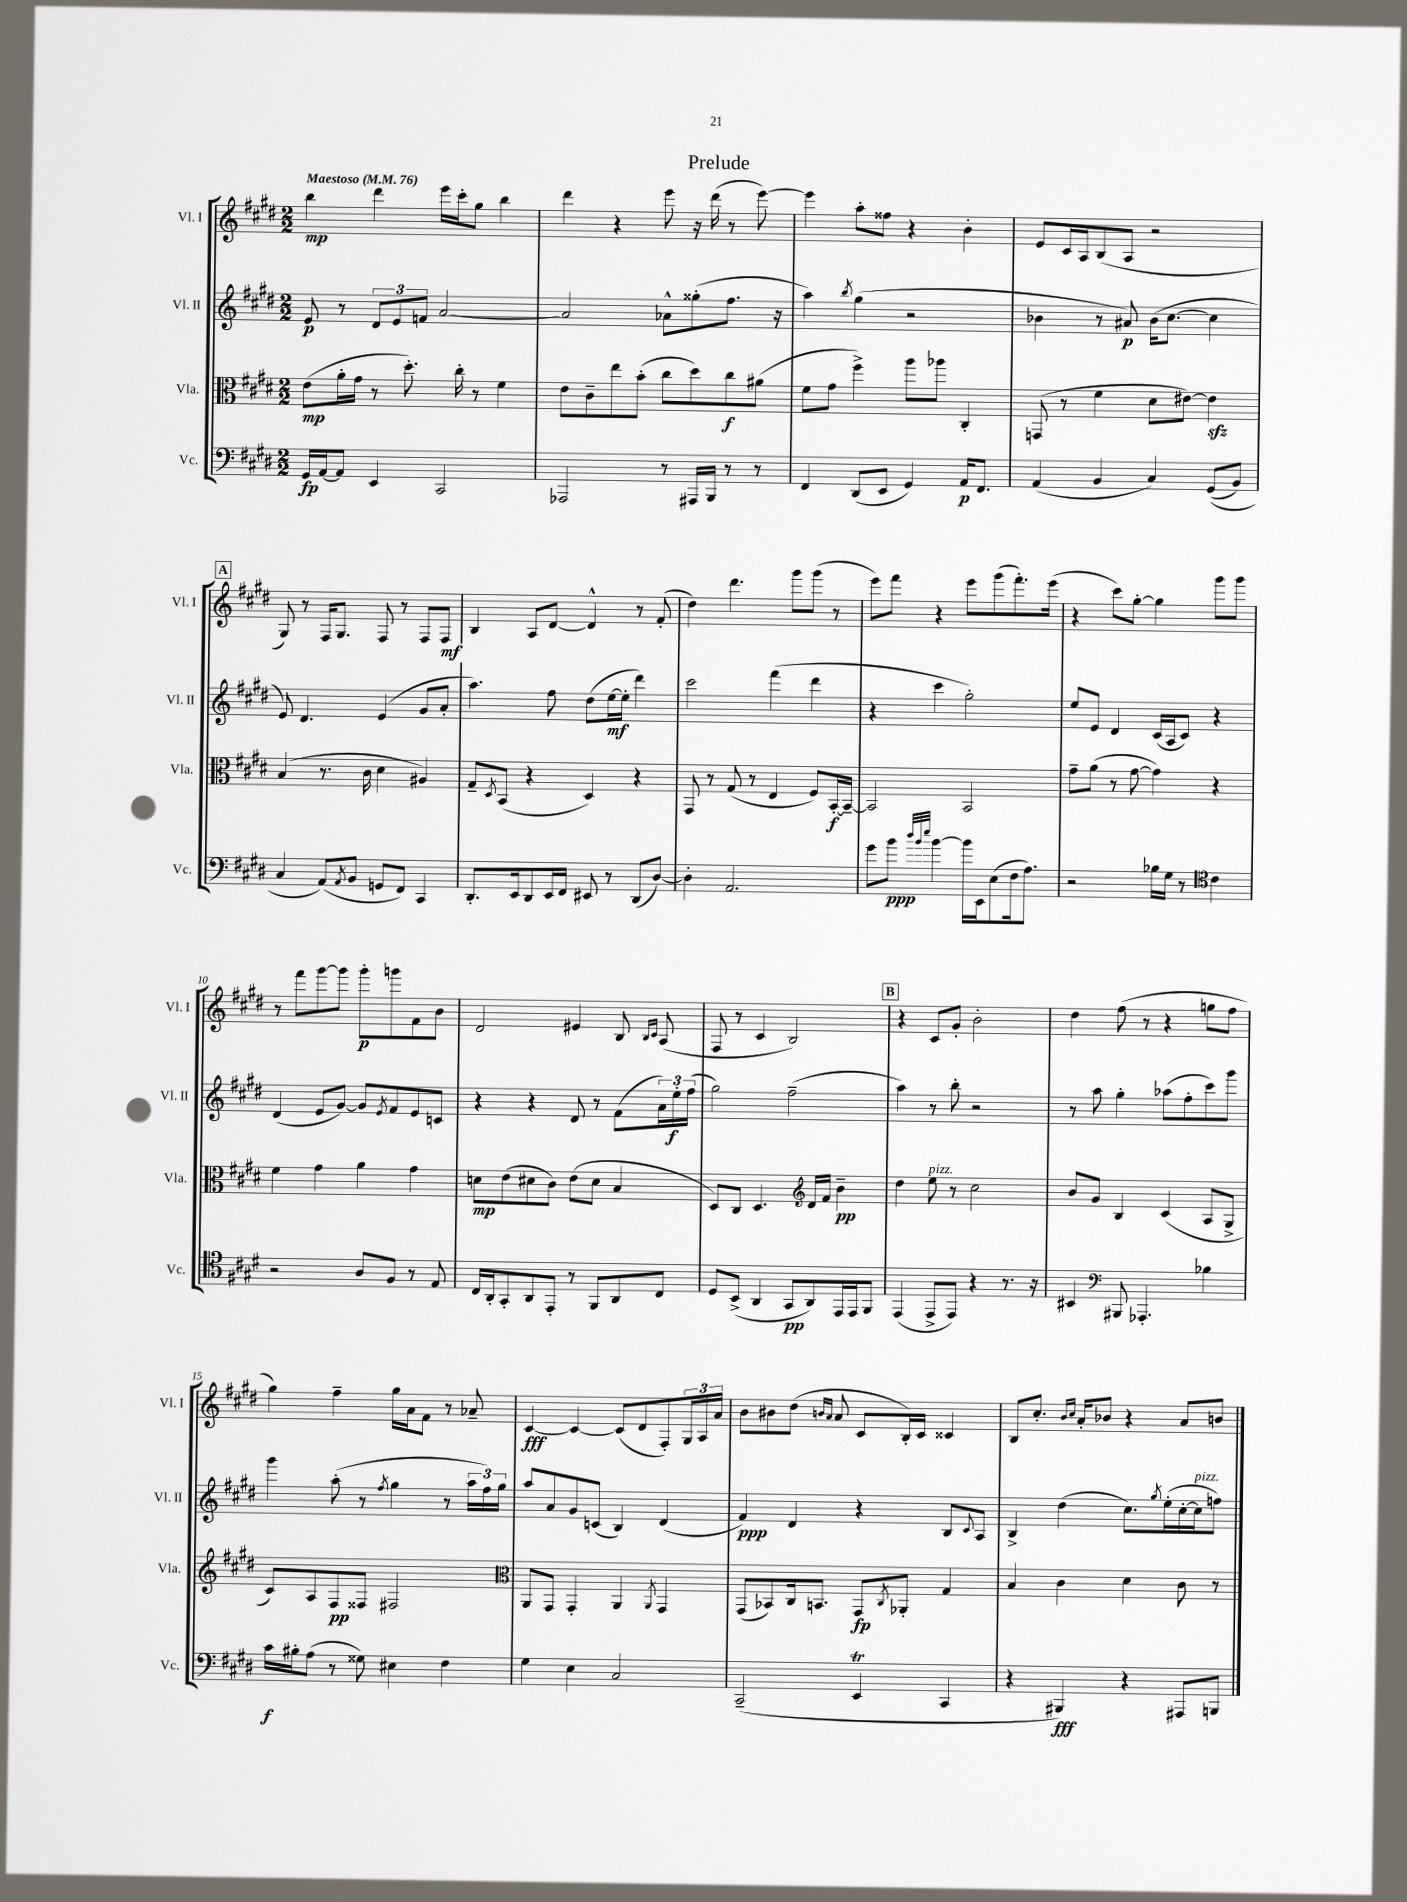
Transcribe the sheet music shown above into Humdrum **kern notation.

**kern	**dynam	**kern	**dynam	**kern	**dynam	**kern	**dynam
*part4	*part4	*part3	*part3	*part2	*part2	*part1	*part1
*staff4	*staff4	*staff3	*staff3	*staff2	*staff2	*staff1	*staff1
*I"Vc.	*	*I"Vla.	*	*I"Vl. II	*	*I"Vl. I	*
*I'Vc.	*	*I'Vla.	*	*I'Vl. II	*	*I'Vl. I	*
*clefF4	*	*clefC3	*	*clefG2	*	*clefG2	*
*k[f#c#g#d#]	*	*k[f#c#g#d#]	*	*k[f#c#g#d#]	*	*k[f#c#g#d#]	*
*M2/2	*	*M2/2	*	*M2/2	*	*M2/2	*
*MM76	*	*MM76	*	*MM76	*	*MM76	*
=1	=1	=1	=1	=1	=1	=1	=1
!	!	!	!	!	!	!LO:TX:a:B:t=Maestoso	!
16GG#/LL	fp	(8e\L	mp	8e/	p	4bb\	mp
[16AA/J	.	.	.	.	.	.	.
8AA/J]	.	16a'\L	.	8r	.	.	.
.	.	16g#\JJ	.	.	.	.	.
4EE/	.	8r	.	12d#/L	.	4ddd#\	.
.	.	.	.	12e/	.	.	.
.	.	8.dd#'\)	.	.	.	.	.
.	.	.	.	12fn/J	.	.	.
2CC#/	.	.	.	[2a/	.	16eee\LL	.
.	.	16cc#'\	.	.	.	16ccc#'\J	.
.	.	8r	.	.	.	8gg#\J	.
.	.	4f#\	.	.	.	4bb\	.
=2	=2	=2	=2	=2	=2	=2	=2
2AAA-X/	.	8e\L	.	2a/]	.	4ddd#\	.
.	.	8c#~\	.	.	.	.	.
.	.	8ee\	.	.	.	4r	.
.	.	(8b'\J	.	.	.	.	.
8r	.	8cc#\L	.	8a-X^^\L	.	8eee\	.
16AAA#X/LL	.	8dd#\)	.	(8gg##X'\	.	16r	.
16BBB/JJ	.	.	.	.	.	(16ddd#\	.
8r	.	8cc#\	f	8.ff#\J	.	8r	.
8r	.	(8a#X\J	.	.	.	[8eee\)	.
.	.	.	.	16r	.	.	.
=3	=3	=3	=3	=3	=3	=3	=3
4FF#/	.	8f#\L	.	4aa\)	.	4eee\]	.
.	.	8g#\J	.	.	.	.	.
.	.	.	.	8qbb/	.	.	.
(8DD#/L	.	4ff#^\)	.	(4gg#\	.	8aa'\L	.
8EE/J	.	.	.	.	.	8ff##X\J	.
4GG#/)	.	8aa\L	.	2r	.	4r	.
.	.	8aa-X\J	.	.	.	.	.
16AA/KL	p	4C#'/	.	.	.	4b'\	.
8.FF#/J	.	.	.	.	.	.	.
=4	=4	=4	=4	=4	=4	=4	=4
(4AA/	.	(8GGn/	.	4b-X\	.	8e/L	.
.	.	8r	.	.	.	16c#/L	.
.	.	.	.	.	.	16A/J	.
4BB/	.	4f#\	.	8r	.	(8B/	.
.	.	.	.	8a#X/)	p	8A/J	.
4C#/)	.	8d#\L	.	(16b-\KL	.	2r	.
.	.	.	.	[8.cc#\J	.	.	.
.	.	[8e#X\J)	.	.	.	.	.
((8GG#/L	.	4e#zz\]	.	4cc#\]	.	.	.
8BB/J)	.	.	.	.	.	.	.
!!LO:LB:g=z
!!LO:REH:place=s1:t=A
=5	=5	=5	=5	=5	=5	=5	=5
4C#/	.	(4B/	.	8e/)	.	8G#/)	.
.	.	.	.	4.d#/	.	8r	.
(8AA/L)	.	8.r	.	.	.	16F#/KL	.
.	.	.	.	.	.	8.G#/J	.
8qAA/	.	.	.	.	.	.	.
8BB/J	.	.	.	.	.	.	.
.	.	16c#\	.	.	.	.	.
8GGn/L	.	4d#\	.	(4e/	.	8F#/	.
8FF#/J)	.	.	.	.	.	8r	.
4CC#/	.	4A#X/)	.	8g#/L	.	8F#/L	.
.	.	.	.	8a'/J	.	8F#/J	mf
=6	=6	=6	=6	=6	=6	=6	=6
8.DD#'/L	.	8G#~/L	.	4.aa\)	.	4B/	.
.	.	8qD#/	.	.	.	.	.
.	.	(8BB/J	.	.	.	.	.
16EE/k	.	.	.	.	.	.	.
8DD#/	.	4r	.	.	.	8A/L	.
16EE/L	.	.	.	8ff#\	.	[8d#/J	.
16FF#/JJ	.	.	.	.	.	.	.
8EE#X/	.	4D#/)	.	(8dd#\L	.	4d#^^/]	.
8r	.	.	.	[16ee\L	mf	.	.
.	.	.	.	16ee'\JJ]	.	.	.
(8DD#/L	.	4r	.	4ddd#\)	.	8r	.
[8D#/J)	.	.	.	.	.	(8f#'/	.
=7	=7	=7	=7	=7	=7	=7	=7
4D#'\]	.	8GG#/	.	2ccc#\	.	4dd#\)	.
.	.	8r	.	.	.	.	.
2.AA/	.	(8G#/	.	.	.	4.ddd#\	.
.	.	8r	.	.	.	.	.
.	.	4E/	.	(4fff#\	.	.	.
.	.	.	.	.	.	8ggg#\L	.
.	.	8F#/L)	.	4ddd#\	.	(8ggg#\J	.
.	.	[16BB'/L	f	.	.	8r	.
.	.	16BB~/JJ_	.	.	.	.	.
=8	=8	=8	=8	=8	=8	=8	=8
8g#\L	.	2BB/]	.	4r	.	8eee\L)	.
8b\J	ppp	.	.	.	.	8fff#\J	.
32qqdd#/LLL	.	.	.	.	.	.	.
32qqb/	.	.	.	.	.	.	.
32qqee/JJJ	.	.	.	.	.	.	.
[4b\	.	.	.	4ccc#\	.	4r	.
16b\LL]	.	2BB/	.	2gg#'\)	.	8eee\L	.
16EE\J	.	.	.	.	.	.	.
(8E\	.	.	.	.	.	(8ggg#\	.
16F#\k	.	.	.	.	.	8.fff#'\)	.
8.A\J)	.	.	.	.	.	.	.
.	.	.	.	.	.	(16eee\Jk	.
=9	=9	=9	=9	=9	=9	=9	=9
2r	.	8g#~\L	.	8ee/L	.	4r	.
.	.	(8a\J	.	8e/J	.	.	.
.	.	8r	.	4d#/	.	8ccc#\L)	.
.	.	[8g#\	.	.	.	[8gg#'\J	.
16B-X\LL	.	4g#\])	.	(16c#/LL	.	4gg#\]	.
16G#\JJ	.	.	.	16A/J	.	.	.
8r	.	.	.	8c#/J)	.	.	.
*clefC4	*	*	*	*	*	*	*
4c#\	.	4r	.	4r	.	8ggg#\L	.
.	.	.	.	.	.	8ggg#\J	.
!!LO:LB:g=z
=10	=10	=10	=10	=10	=10	=10	=10
2r	.	4f#\	.	(4d#/	.	8r	.
.	.	.	.	.	.	8fff#\L	.
.	.	4g#\	.	8e/L	.	[8ggg#\	.
.	.	.	.	[8g#/J)	.	8ggg#\J]	.
8A/L	.	4a\	.	8g#/L]	.	8ggg#'\L	p
.	.	.	.	8qe/	.	.	.
8F#/J	.	.	.	8f#/	.	8gggn\	.
8r	.	4g#\	.	8e/	.	8f#\	.
8E/	.	.	.	8cn/J	.	8b\J	.
=11	=11	=11	=11	=11	=11	=11	=11
16C#/LL	.	8dn\L	mp	4r	.	2d#/	.
16AA'/J	.	.	.	.	.	.	.
8GG#'/	.	(8e\	.	.	.	.	.
8AA/	.	8d#X\	.	4r	.	.	.
8EE'/J	.	8c#\J)	.	.	.	.	.
8r	.	(8e\L	.	8d#/	.	4e#X/	.
8FF#/L	.	8d#\J	.	8r	.	.	.
8AA/	.	4B/	.	(8f#\L	.	8B/	.
.	.	.	.	.	.	16qqB/LL	.
.	.	.	.	.	.	16qqc#/JJ	.
8C#/J	.	.	.	24a\L)	.	(8A/	.
.	.	.	.	24ee'\	f	.	.
.	.	.	.	(24ff#\JJ	.	.	.
=12	=12	=12	=12	=12	=12	=12	=12
8D#/L	.	8D#/L)	.	2gg#\)	.	8F#/	.
(8BB^/J	.	8C#/J	.	.	.	8r	.
4AA/	.	4.D#/	.	.	.	4c#/	.
8GG#/L	pp	.	.	(2ff#~\	.	2B/)	.
*	*	*clefG2	*	*	*	*	*
8AA/)	.	16d#/LL	.	.	.	.	.
.	.	16f#/JJ	.	.	.	.	.
16EE/L	.	4b~\	pp	.	.	.	.
16EE/J	.	.	.	.	.	.	.
8FF#/J	.	.	.	.	.	.	.
!!LO:REH:place=s1:t=B
=13	=13	=13	=13	=13	=13	=13	=13
(4EE/	.	4dd#\	.	4aa\)	.	4r	.
!	!	!LO:TX:a:i:t=pizz.	!	!	!	!	!
8EE^/L	.	8ee\	.	8r	.	8c#/L	.
8EE/J)	.	8r	.	8bb'\	.	8g#'/J	.
4r	.	2cc#\	.	2r	.	2b'\	.
8.r	.	.	.	.	.	.	.
16r	.	.	.	.	.	.	.
=14	=14	=14	=14	=14	=14	=14	=14
4BB#X/	.	8b/L	.	8r	.	4dd#\	.
.	.	8g#/J	.	8aa\	.	.	.
*clefF4	*	*	*	*	*	*	*
8BBB#X/	.	4B/	.	4gg#'\	.	(8ff#\	.
4.AAA-X'/	.	.	.	.	.	8r	.
.	.	(4c#/	.	(8aa-X\L	.	4r	.
.	.	.	.	8ff#'\	.	.	.
4B-X\	.	8A/L	.	8ccc#\)	.	8ggn\L	.
.	.	8G#^/J	.	8ggg#\J	.	8ff#\J	.
!!LO:LB:g=z
=15	=15	=15	=15	=15	=15	=15	=15
16c#\LL	f	8c#/L)	.	4ggg#\	.	4gg#\)	.
16B#X'\J	.	.	.	.	.	.	.
(8A\J	.	8A/	.	.	.	.	.
8r	.	8F#/	pp	(8aa'\	.	4ff#~\	.
8G##X\)	.	8F##X/J	.	8r	.	.	.
.	.	.	.	8qff#/	.	.	.
4E#X\	.	2F#X/	.	4gg#\	.	16gg#\LL	.
.	.	.	.	.	.	16a\J	.
.	.	.	.	.	.	8f#\J	.
4F#\	.	.	.	8r	.	8r	.
.	.	.	.	24aa\LL	.	8a-X~/	.
.	.	.	.	24ff#\)	.	.	.
.	.	.	.	24gg#\JJ	.	.	.
=16	=16	=16	=16	=16	=16	=16	=16
*	*	*clefC3	*	*	*	*	*
4G#\	.	8AA/L	.	8aa/L	.	[4c#/	fff
.	.	8GG#/J	.	8a/	.	.	.
4E\	.	4GG#'/	.	8g#/	.	4c#/_	.
.	.	.	.	(8cn/J	.	.	.
2C#/	.	4AA/	.	4B/)	.	(8c#/L]	.
.	.	.	.	.	.	8d#/	.
.	.	8qAA/	.	.	.	.	.
.	.	4GG#/	.	(4d#/	.	8F#'/)	.
.	.	.	.	.	.	24G#/L	.
.	.	.	.	.	.	24A/	.
.	.	.	.	.	.	24a/JJ	.
=17	=17	=17	=17	=17	=17	=17	=17
(2CC#~/	.	(8GG#/L	.	4f#/)	ppp	8b\L	.
.	.	8BB-X/)	.	.	.	8b#X\	.
.	.	16C#/k	.	4d#/	.	(8dd#\J	.
.	.	8.BBn/J	.	.	.	.	.
.	.	.	.	.	.	16qqbn/LL	.
.	.	.	.	.	.	16qqa/JJ	.
.	.	.	.	.	.	8a/	.
4EET/	.	8GG#/L	fp	4r	.	8c#/L	.
.	.	8qC#/	.	.	.	.	.
.	.	8AA-X'/J	.	.	.	16B'/L)	.
.	.	.	.	.	.	16c#/JJ	.
4CC#/	.	4G#/	.	8B/L	.	4c##X/	.
.	.	.	.	8qqc#/	.	.	.
.	.	.	.	8A/J	.	.	.
=18	=18	=18	=18	=18	=18	=18	=18
4r	.	4B/	.	4B^/	.	8B/L	.
.	.	.	.	.	.	8.cc#'/J	.
4BBB#X/)	fff	4c#\	.	(4dd#\	.	.	.
.	.	.	.	.	.	16qqb/LL	.
.	.	.	.	.	.	16qqcc#/JJ	.
.	.	.	.	.	.	16a'/KL	.
.	.	.	.	.	.	8b-X/J	.
4r	.	4d#\	.	8.cc#\L)	.	4r	.
.	.	.	.	8qgg#/	.	.	.
.	.	.	.	(16ee'\L	.	.	.
8AAA#X/L	.	8c#\	.	[16cc#'\	.	8a/L	.
!	!	!	!	!LO:TX:a:i:t=pizz.	!	!	!
.	.	.	.	16cc#\J]	.	.	.
8BBBn/J	.	8r	.	8ffn\J)	.	8bn/J	.
==	==	==	==	==	==	==	==
*-	*-	*-	*-	*-	*-	*-	*-
